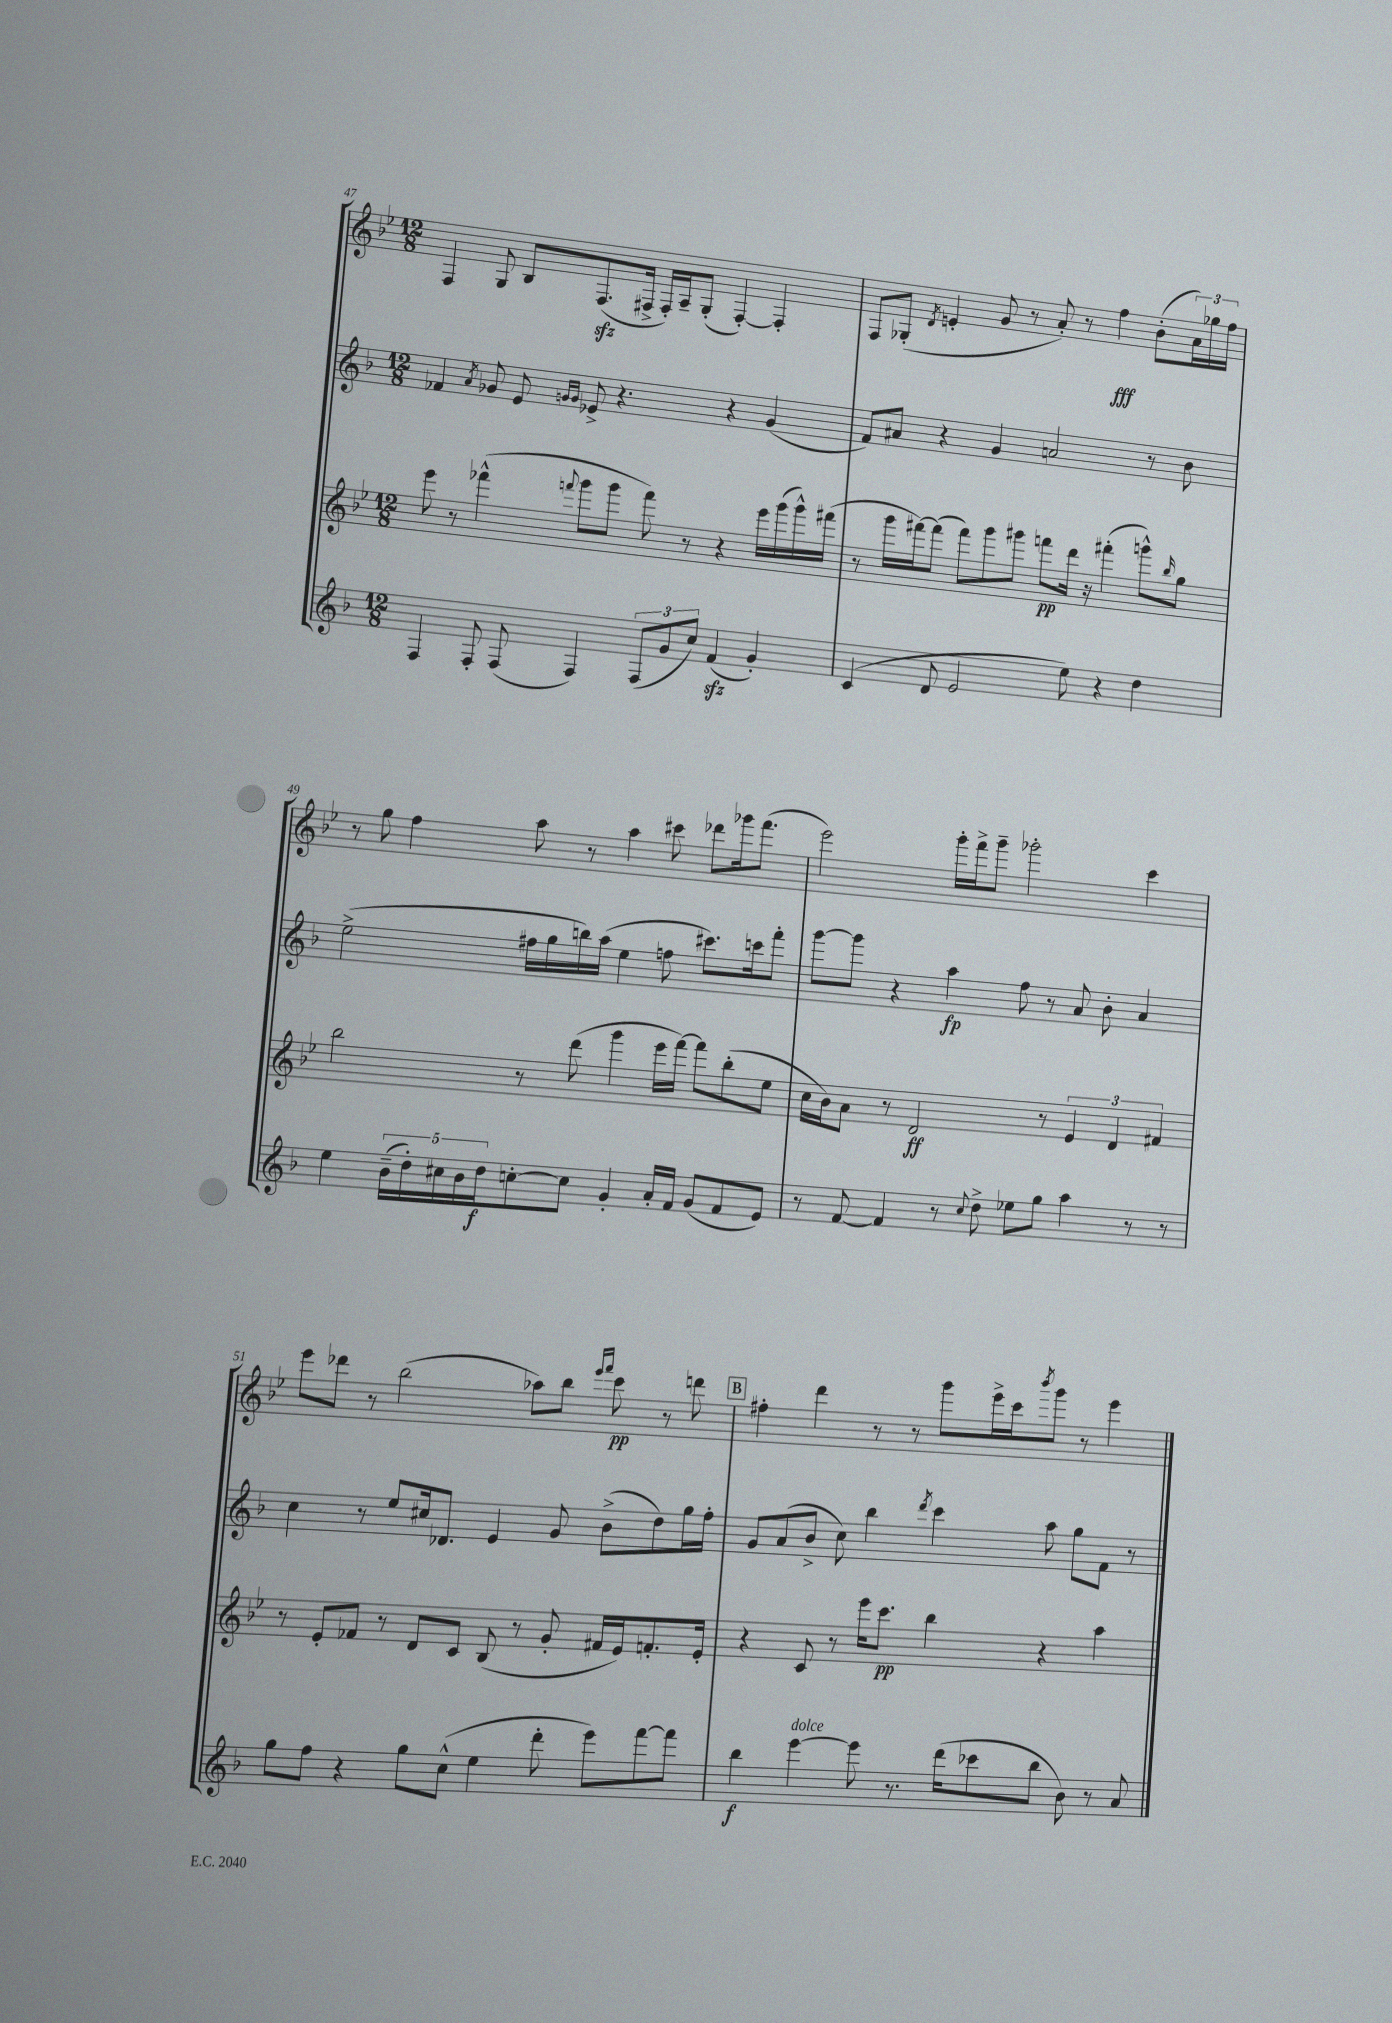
<<
\new StaffGroup <<
\new Staff = "s0" {
    \clef treble \key bes \major \numericTimeSignature \time 12/8
    f4 g8 bes8 f8.\sfz( fis16-> fis16-.) a16-- g8-.( fis4~-.) fis4-. |
    f8 ges8-.( \acciaccatura { d'8 } e'4-. g'8 r8 a'8-.) r8 f''4\fff bes'8-.( \tuplet 3/2 { a'16) ges''16 f''16 } |
    r8 g''8 f''4 a''8 r8 a''4 cis'''8 des'''8 ges'''16 f'''8.( |
    ees'''2) g'''16-. f'''16-> g'''8-- ges'''2-. c'''4 |
    ees'''8 des'''8 r8 bes''2( aes''8) bes''8 \grace { ees'''16 f'''16 } c'''8\pp r8 d'''8 |
    \mark \markup { \box "B" } fis''4-. d'''4 r8 r8 g'''8 ees'''16-> c'''16 \acciaccatura { bes'''8 } g'''8 r8 ees'''4 \bar "|." |
}
\new Staff = "s1" {
    \clef treble \key f \major \numericTimeSignature \time 12/8
    fes'4 \acciaccatura { a'8 } ges'8 e'8 \grace { g'16 g'16 } ees'8-> r4. r4 g'4( |
    f'8) ais'8 r4 g'4 a'2 r8 bes'8 |
    e''2->( fis''16 g''16 b''16) a''16( e''4 f''8 cis'''8.) c'''16 f'''8-. |
    g'''8~ g'''8 r4 a''4\fp f''8 r8 a'8 bes'8-. a'4 |
    c''4 r8 e''8 cis''16 des'8. e'4 g'8 bes'8->( d''8) g''16 f''16-. |
    \mark \markup { \box "B" } g'8 a'8( bes'8-> c''8) bes''4 \acciaccatura { d'''8 } c'''4 a''8 g''8 f'8 r8 \bar "|." |
}
\new Staff = "s2" {
    \clef treble \key bes \major \numericTimeSignature \time 12/8
    ees'''8 r8 fes'''4-^( \appoggiatura { f'''8 } g'''8 g'''8 f'''8) r8 r4 ees'''16 g'''16( g'''16-^) fis'''16( |
    r8 g'''16 fis'''16~) fis'''8( fis'''8) g'''8 gis'''8 f'''8\pp d'''16 r16 fis'''4-.( g'''8-^) \grace { bes''16 } g''8 |
    bes''2 r8 d'''8( g'''4 ees'''16 f'''16~) f'''8 bes''8-.( ees''8 |
    c''16 bes'16) a'8 r8 d'2\ff r8 \tuplet 3/2 { ees'4 d'4 fis'4 } |
    r8 ees'8-. fes'8 r8 d'8 c'8 bes8( r8 g'8-. fis'16 ees'16) f'8.-. ees'16-. |
    \mark \markup { \box "B" } r4 c'8 r8 ees'''16 c'''8.\pp bes''4 r4 a''4 \bar "|." |
}
\new Staff = "s3" {
    \clef treble \key f \major \numericTimeSignature \time 12/8
    f4 f8-. f8( f4) \tuplet 3/2 { f8( g'8 c''8) } f'4\sfz( g'4-.) |
    c'4( d'8 e'2 e''8) r4 d''4 |
    e''4 \tuplet 5/4 { bes'16--( d''16-.) cis''16 bes'16 d''16\f } c''8~-. c''8 g'4-. a'16-. f'16 g'8( f'8 e'8) |
    r8 f'8~ f'4 r8 \appoggiatura { c''8 } d''8-> ees''8 g''8 a''4 r8 r8 |
    g''8 f''8 r4 g''8 c''8-^( e''4 d'''8-. e'''8) f'''8~ f'''8 |
    \mark \markup { \box "B" } bes''4\f e'''4~^\markup { \italic "dolce" } e'''8 r8. d'''16( ces'''8 bes''8 bes'8) r8 a'8 \bar "|." |
}
>>
>>
\layout { \context { \Score currentBarNumber = #47 } }
